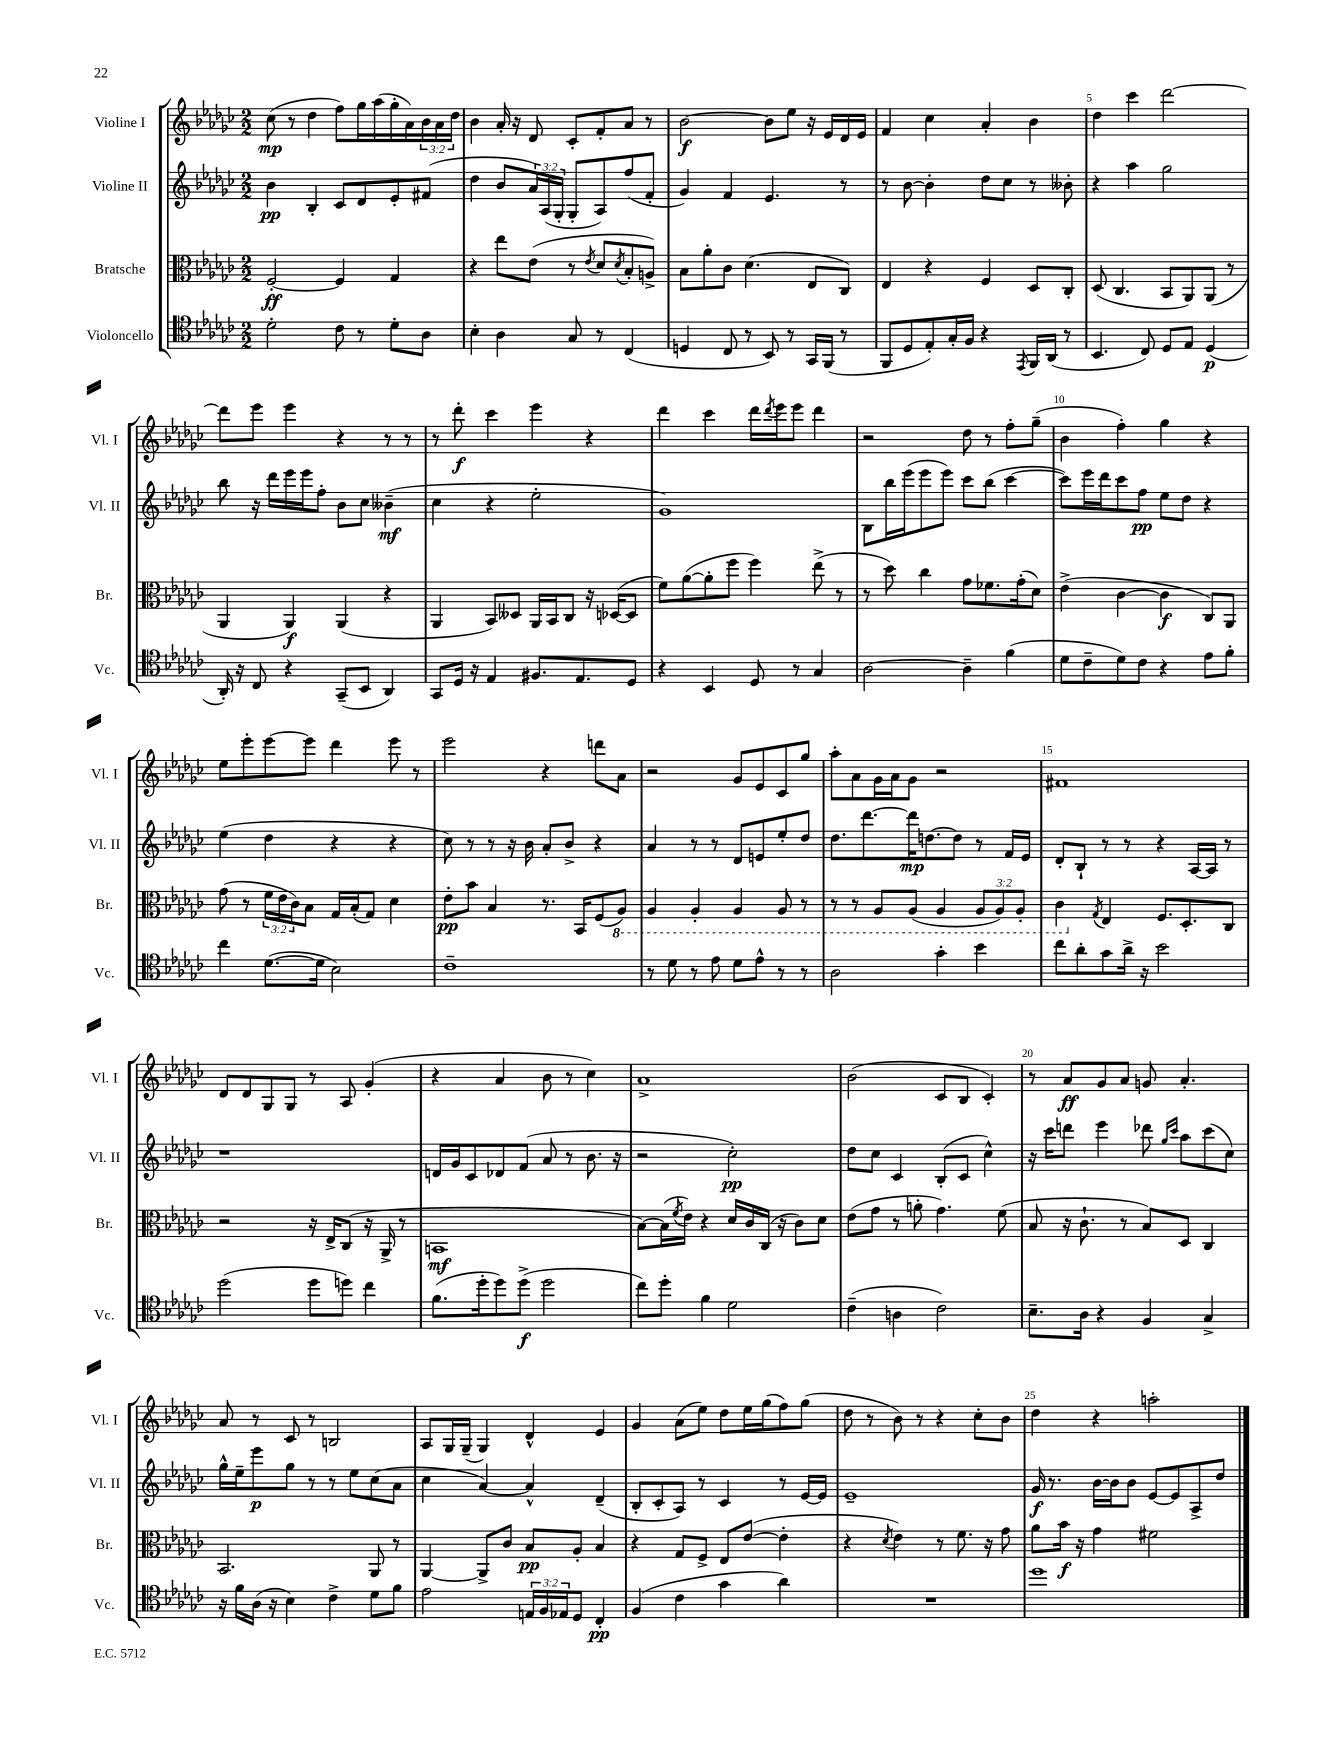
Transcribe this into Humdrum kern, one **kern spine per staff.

**kern	**kern	**kern	**kern
*staff4	*staff3	*staff2	*staff1
*clefC4	*clefC3	*clefG2	*clefG2
*k[b-e-a-d-g-c-]	*k[b-e-a-d-g-c-]	*k[b-e-a-d-g-c-]	*k[b-e-a-d-g-c-]
*M2/2	*M2/2	*M2/2	*M2/2
2d-'\	[2F'/	4b-\	(8cc-\
.	.	.	8r
.	.	4B-'/	4dd-\
8c-\	4F/]	8c-/L	8ff\L)
8r	.	8d-/	16gg-\L
.	.	.	(16aa-\
8d-'\L	4G-/	8e-'/	16gg-'\
.	.	.	16a-\)
8A-\J	.	(8f#/J	24b-\
.	.	.	24a-\
.	.	.	24dd-\JJ
=	=	=	=
4B-'\	4r	4dd-\	4b-\
4A-\	8ee-\L	8b-/L	16a-'/
.	.	.	16r
.	(8e-\J	24a-/L)	8d-/
.	.	(24A-/	.
.	.	24G-'/JJ	.
8G-/	8r	8G-'/L	8c-'/L
.	8qe-/	.	.
8r	8d-/L	8A-/)	8f'/
.	8qd-/	.	.
(4C-/	8B-'/	(8ff/	8a-/J
.	8A^/J)	8f'/J	8r
=	=	=	=
4D/	8B-\L	4g-/)	[2b-\
.	8a-'\	.	.
8C-/	8c-\J	4f/	.
8r	(4.d-\	.	.
8BB-/)	.	4.e-/	8b-\]L
8r	.	.	8ee-\J
16GG-/LL	8E-/L	.	16r
(16FF/JJ	.	.	16e-/LL
8r	8C-/J)	8r	16d-/
.	.	.	16e-/JJ
=	=	=	=
8FF/L	4E-/	8r	4f/
8D-/	.	[8b-\	.
8E-'/)	4r	4b-'\]	4cc-\
16G-'/L	.	.	.
16F/JJ	.	.	.
4r	4F/	8dd-\L	4a-'/
.	.	8cc-\J	.
8qEE-/	.	.	.
16FF/LL	8D-/L	8r	4b-\
(16AA-/JJ	.	.	.
8r	8C-'/J	8b--'\	.
=	=	=	=
4.BB-/	(8D-/	4r	4dd-\
.	4.C-/	.	.
.	.	4aa-\	4ccc-\
8C-/)	.	.	.
8D-/L	8BB-/L	2gg-\	[2ddd-\
8E-/J	8AA-/)	.	.
(4D-/	(8AA-/J	.	.
.	8r	.	.
=	=	=	=
16AA-'/)	4AA-/	8bb-\	8ddd-\]L
16r	.	.	.
8C-/	.	16r	8eee-\J
.	.	16ddd-\LL	.
4r	4AA-/)	16eee-\	4eee-\
.	.	16eee-\J	.
.	.	8ff'\J	.
(8GG-~/L	(4AA-/	8b-\L	4r
8BB-/J	.	8cc-\J	.
4AA-/)	4r	(4b--~\	8r
.	.	.	8r
=	=	=	=
8GG-/L	4AA-/	4cc-\	8r
16D-/Jk	.	.	8ddd-'\
16r	.	.	.
4E-/	8BB-/L)	4r	4ccc-\
.	8D--/J	.	.
8.F#/L	16AA-/LL	2ee-'\	4eee-\
.	16BB-/J	.	.
.	8C-/J	.	.
8.E-/	.	.	.
.	16r	.	4r
.	([16D-/LK	.	.
8D-/J	8D-/]J	.	.
=	=	=	=
4r	8f\L)	1g-)	4ddd-\
.	([8a-\	.	.
4BB-/	8a-'\]	.	4ccc-\
.	8ff\J	.	.
8D-/	4ff\)	.	16ddd-\LL
.	.	.	8qddd-/
.	.	.	16eee-\J
8r	.	.	8eee-\J
4G-/	(8ee-^\	.	4ddd-\
.	8r	.	.
=	=	=	=
[2A-\	8r	8B-\L	2r
.	8dd-\)	16bb-\L	.
.	.	(16eee-\J	.
.	4cc-\	8eee-\	.
.	.	8eee-\J)	.
4A-~\]	8g-\L	8ccc-\L	8dd-\
.	8.f-\	(8bb-\J	8r
(4f\	.	[4ccc-\	8ff'\L
.	(16g-'\k	.	.
.	8d-\J)	.	(8gg-~\J
=	=	=	=
8d-\L	(4e-^\	8ccc-\]L)	4b-\
8c-~\	.	16eee-\L	.
.	.	16ddd-\J	.
8d-\)	[4c-\	8ccc-\	4ff'\)
8c-\J	.	8ff\J	.
4r	4c-\]	8ee-\L	4gg-\
.	.	8dd-\J	.
8e-\L	8C-/L)	4r	4r
8f'\J	8AA-/J	.	.
=	=	=	=
4cc-\	(8g-\	(4ee-\	8ee-\L
.	8r	.	8eee-'\
([8.d-\L	24f\LL	4dd-\	[8eee-\
.	24e-\	.	.
.	24c-\J)	.	.
.	8B-\J	.	8eee-\]J
16d-\]Jk	.	.	.
2B-\)	16G-/LL	4r	4ddd-\
.	(16B-'/J	.	.
.	8G-/J)	.	.
.	4d-\	4r	8eee-\
.	.	.	8r
=	=	=	=
1c-~	8e-'\L	8cc-\)	2eee-\
.	8b-\J	8r	.
.	4B-/	8r	.
.	.	16r	.
.	.	16b-\	.
.	8.r	8a-'/L	4r
.	.	8b-^/J	.
.	16BB-/LK	.	.
.	(8F/	4r	8ddd\L
.	8AA-/J)	.	8a-\J
=	=	=	=
8r	4AA-/	4a-/	2r
8d-\	.	.	.
8r	4AA-'/	8r	.
8e-\	.	8r	.
8d-\L	4AA-/	8d-/L	8g-/L
8e-^^\J	.	8e/	8e-/
8r	8AA-/	8ee-'/	8c-/
8r	8r	8dd-/J	8gg-/J
=	=	=	=
2A-\	8r	8.dd-\L	8aa-'\L
.	8r	.	8a-\
.	.	[8.ddd-\	.
.	8AA-/L	.	16g-\L
.	.	.	16a-\J
.	(8AA-/J	16ddd-\]K	8g-\J
.	.	[8.dd\	.
4g-'\	4AA-/	.	2r
.	.	8dd\]J	.
4b-\	12AA-/L	8r	.
.	12AA-/)	.	.
.	.	16f/LL	.
.	12AA-'/J	.	.
.	.	16e-/JJ	.
=	=	=	=
8cc-\L	4C-\	8d-'/L	1f#
8a-'\	.	8B-`/J	.
.	8qG-/	.	.
8g-\	4E-/	8r	.
16a-^\Jk	.	8r	.
16r	.	.	.
2b-\	8.F/L	4r	.
.	8.D-'/	.	.
.	.	[16A-/LL	.
.	.	16A-/]JJ	.
.	8C-/J	8r	.
=	=	=	=
(2dd-\	2r	1r	8d-/L
.	.	.	8d-/
.	.	.	8G-/
.	.	.	8G-/J
8dd-\L	16r	.	8r
.	16E-^/LK	.	.
8dd\J)	(8C-/J	.	8A-/
4cc-\	16r	.	(4g-'/
.	16AA-^/	.	.
.	8r	.	.
=	=	=	=
(8.f\L	1BB	16d/LL	4r
.	.	16g-/J	.
.	.	8c-/	.
16dd-'\k	.	.	.
8dd-\)	.	8d-/	4a-/
(8dd-^\J	.	(8f/J	.
2dd-\	.	8a-/	8b-\
.	.	8r	8r
.	.	8.b-\	4cc-\)
.	.	16r	.
=	=	=	=
8cc-\L)	[8B-\L)	2r	1a-^
8dd-'\J	(16B-\]L	.	.
.	8qf/	.	.
.	16e-\JJ)	.	.
4f\	4r	.	.
2d-\	16d-/LL	2cc-'\)	.
.	16c-/	.	.
.	(16C-/JJ	.	.
.	16r	.	.
.	8c-\L)	.	.
.	8d-\J	.	.
=	=	=	=
(4c-~\	(8e-\L	8dd-\L	(2b-\
.	8g-\J	8cc-\J	.
4A\	8r	4c-/	.
.	8a'\	.	.
2c-\)	4.g-\)	(8B-'/L	8c-/L
.	.	8c-/J	8B-/J
.	.	4cc-^^\)	4c-'/)
.	(8f\	.	.
=	=	=	=
8.B-~\L	8B-/	16r	8r
.	.	16ccc-\LK	.
.	16r	8ddd\J	8a-/L
16A-\Jk	8.c-`\	.	.
4r	.	4eee-\	8g-/
.	8r	.	8a-/J
4F/	8B-/L)	8ddd-\	8g/
.	.	16qqgg-/LL	.
.	.	16qqccc-/JJ	.
.	8D-/J	8aa-\L	4.a-'/
4G-^/	4C-/	(8ccc-\	.
.	.	8cc-\J)	.
=	=	=	=
16r	2.BB-/	16gg-^^\LL	8a-/
16f\LL	.	16ee-~\J	.
(16A-\JJ	.	8eee-\	8r
16r	.	.	.
4B-\)	.	8gg-\J	8c-/
.	.	8r	8r
4c-^\	.	8r	2B/
.	.	8ee-\L	.
8d-\L	8AA-/	(8cc-\	.
8f\J	8r	8a-\J	.
=	=	=	=
2e-\	[4AA-/	4cc-\	8A-/L
.	.	.	16G-/L
.	.	.	(16G-~/JJ
.	8AA-^/]L	[4a-/)	4G-/)
.	8c-/J	.	.
24E/LL	8B-/L	4a-^^/]	4d-^^/
24F/	.	.	.
24E-/J	.	.	.
8D-/J	8A-'/J	.	.
4C-'/	4B-/	(4d-~/	4e-/
=	=	=	=
(4F/	4r	8B-'/L	4g-/
.	.	8c-'/	.
4c-\	8G-/L	8A-/J)	(8a-\L
.	8F^/J	8r	8ee-\J)
4g-\	8E-/L	4c-/	8dd-\L
.	([8e-/J	.	16ee-\L
.	.	.	(16gg-\J
4a-\)	4e-'\]	8r	8ff\)
.	.	[16e-/LL	(8gg-\J
.	.	16e-/]JJ	.
=	=	=	=
1r	4r	1e-~	8dd-\
.	.	.	8r
.	8qd-/	.	.
.	4e-\)	.	8b-\)
.	.	.	8r
.	8r	.	4r
.	8.f\	.	.
.	.	.	8cc-'\L
.	16r	.	.
.	8g-\	.	8b-\J
=	=	=	=
1dd-	8a-\L	16g-/	4dd-\
.	.	8.r	.
.	16b-\Jk	.	.
.	16r	.	.
.	4g-\	[16b-\LL	4r
.	.	16b-\]J	.
.	.	8b-\J	.
.	2f#\	[8e-/L	2aa'\
.	.	8e-/]	.
.	.	8A-^/	.
.	.	8dd-/J	.
==	==	==	==
*-	*-	*-	*-
